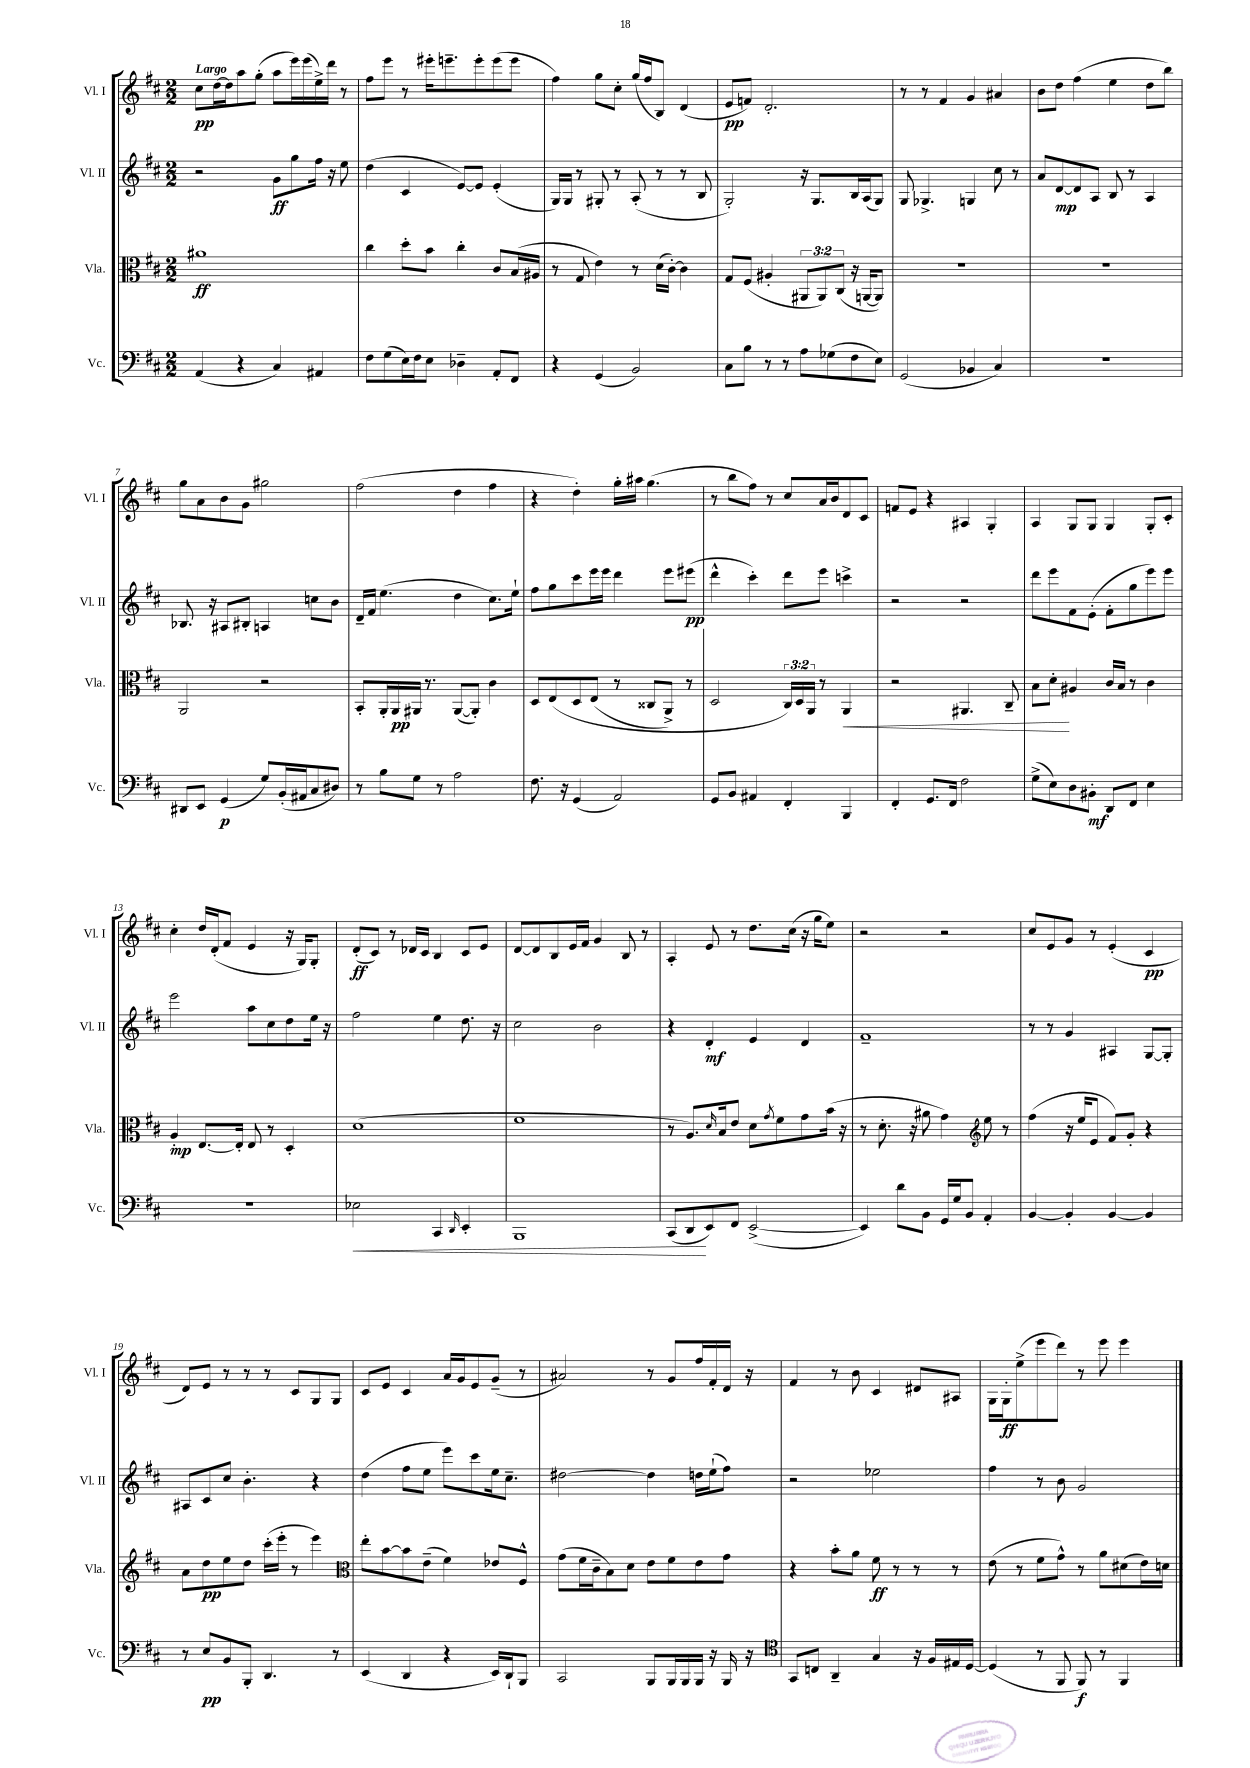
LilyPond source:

<<
\new StaffGroup <<
\new Staff = "s0" \with { instrumentName = "Vl. I" shortInstrumentName = "Vl. I" } {
    \clef treble \key d \major \numericTimeSignature \time 2/2 \tempo "Largo"
    cis''8\pp d''16~ d''16 a''8 g''8-.( a''8 e'''16) e'''16( e''16->) d'''16 r8 |
    fis''8 e'''8 r8 eis'''16-. e'''8.-- e'''8-. e'''8( e'''8 |
    fis''4) g''8 cis''8-. g''16( fis''16 b8) d'4( |
    e'8\pp f'8) d'2.-. |
    r8 r8 fis'4 g'4 ais'4 |
    b'8 d''8 fis''4( e''4 d''8 b''8) |
    g''8 a'8 b'8 g'8 gis''2 |
    fis''2( d''4 fis''4 |
    r4 d''4-.) g''16-. ais''16 g''4.( |
    r8 b''8 fis''8) r8 cis''8 a'16 b'16 d'8 cis'8 |
    f'8 e'8 r4 ais4 g4-. |
    a4 g8 g8 g4 g8-. cis'8-. |
    cis''4-. d''16 d'16-.( fis'8 e'4 r16 g16) g8-. |
    d'8-.\ff( cis'8) r8 des'16 cis'16 b4 cis'8 e'8 |
    d'8~ d'8 b8 e'16 fis'16 g'4 b8 r8 |
    a4-. e'8 r8 d''8. cis''16( r16 g''16 e''8) |
    r2 r2 |
    cis''8 e'8 g'8 r8 e'4-.( cis'4\pp |
    d'8) e'8 r8 r8 r8 cis'8 g8 g8 |
    cis'8 e'8 cis'4 a'16 g'16 e'8 g'8--( r8 |
    ais'2) r8 g'8 fis''16 fis'16-. d'16 r16 |
    fis'4 r8 b'8 cis'4 dis'8 ais8 |
    g16 g16-.\ff e''8->( e'''8 d'''8) r8 e'''8 e'''4 \bar "|." |
}
\new Staff = "s1" \with { instrumentName = "Vl. II" shortInstrumentName = "Vl. II" } {
    \clef treble \key d \major \numericTimeSignature \time 2/2
    r2 g'8\ff g''8 fis''16 r16 e''8 |
    d''4( cis'4 e'8~) e'8 e'4-.( |
    g16) g16 r8 gis8-. r8 a8-.( r8 r8 b8 |
    g2-.) r16 g8. b16 a16( g8) |
    g8 ges4.-> g4 cis''8 r8 |
    a'8 d'8~\mp d'8 a8 b8 r8 a4 |
    bes8. r16 ais8 bis8-. a4 c''8 b'8 |
    d'16-- fis'16 e''4.( d''4 cis''8.) e''16-! |
    fis''8 g''8 cis'''8 e'''16 e'''16 d'''4 e'''8 eis'''8\pp( |
    d'''4-^ cis'''4-.) d'''8 e'''8 c'''4-> |
    r2 r2 |
    d'''8 e'''8 fis'8 e'8-.( fis'8-. g''8 e'''8) e'''8 |
    e'''2 a''8 cis''8 d''8 e''16 r16 |
    fis''2 e''4 d''8. r16 |
    cis''2 b'2 |
    r4 d'4-.\mf e'4 d'4 |
    fis'1-- |
    r8 r8 g'4 ais4 g8~ g8-. |
    ais8 cis'8 cis''8 b'4.-. r4 |
    d''4( fis''8 e''8 e'''8) cis'''8 e''16 cis''8.-- |
    dis''2~ dis''4 d''16 e''16-!( fis''8) |
    r2 ees''2 |
    fis''4 r8 b'8 g'2 \bar "|." |
}
\new Staff = "s2" \with { instrumentName = "Vla." shortInstrumentName = "Vla." } {
    \clef alto \key d \major \numericTimeSignature \time 2/2 \override Staff.TupletNumber.text = #tuplet-number::calc-fraction-text
    ais'1\ff |
    cis''4 d''8-. b'8 cis''4-. cis'8 b16( ais16 |
    r8 g8 e'4) r8 d'16( cis'16~-.) cis'4 |
    g8 fis8( ais4-. \tuplet 3/2 { ais,8 ais,8) cis8( } r16 a,16~ a,8) |
    R1 |
    R1 |
    a,2 r2 |
    b,8-. a,16-. a,16\pp ais,16 r8. ais,8~( ais,8-.) cis'4 |
    d8 e8\( d8 e8( r8 cisis8 a,8->) r8 |
    d2 \tuplet 3/2 { cis16\) d16 a,16 } r8 a,4\< |
    r2 ais,4. cis8-- |
    b8 d'8-.\! ais4 cis'16 b16 r8 cis'4 |
    a4-.\mp e8.~ e16-. e8 r8 d4-. |
    d'1( |
    fis'1 |
    r8 a8.) \grace { d'16 } b16 e'8 d'8 \acciaccatura { g'8 } fis'8 g'8 b'16( r16 |
    r8 d'8.-. r16 ais'8 g'4) \clef treble e''8 r8 |
    fis''4( r16 e''16 e'8 fis'8) g'8-. r4 |
    a'8 d''8\pp e''8 d''8 cis'''16-.( e'''16-. r8 e'''4) |
    \clef alto e''8-. b'8~ b'8 e'8--( fis'4) ees'8 fis8-^ |
    g'8( fis'16 cis'16-- b8) d'8 e'8 fis'8 e'8 g'8 |
    r4 b'8-. a'8 fis'8\ff r8 r8 r8 |
    e'8( r8 fis'8 g'8-^) r8 a'8 dis'8( e'16) d'16 \bar "|." |
}
\new Staff = "s3" \with { instrumentName = "Vc." shortInstrumentName = "Vc." } {
    \clef bass \key d \major \numericTimeSignature \time 2/2
    a,4( r4 cis4) ais,4 |
    fis8 g8( e16) fis16 e8 des4-- a,8-. fis,8 |
    r4 g,4( b,2) |
    cis8 b8 r8 r8 a8 ges8( fis8 e8) |
    g,2( bes,4 cis4) |
    R1 |
    dis,8 e,8 g,4\p( g8) b,16-.( ais,16 cis8 dis8) |
    r8 b8 g8 r8 a2 |
    fis8. r16 g,4( a,2) |
    g,8 b,8 ais,4 fis,4-. b,,4 |
    fis,4-. g,8. fis,16 fis2 |
    g8->( e8) d8 bis,8-.\mf d,8 fis,8 e4 |
    R1 |
    ees2\< cis,4 \grace { d,16 } e,4-. |
    b,,1 |
    cis,8( d,8\! e,8) fis,8 e,2~->( |
    e,4) d'8 b,8 g,16 g16 b,8 a,4-. |
    b,4~ b,4-. b,4~ b,4 |
    r8 e8\pp b,8 b,,8-. d,4. r8 |
    e,4( d,4 r4 e,16) d,16-! b,,8 |
    cis,2 b,,8 b,,16 b,,16 b,,16 r16 b,,16 r16 |
    \clef tenor g,8 c8 a,4-- g4 r16 fis16 eis16 d16~ |
    d4( r8 fis,8 fis,8\f) r8 fis,4 \bar "|." |
}
>>
>>
